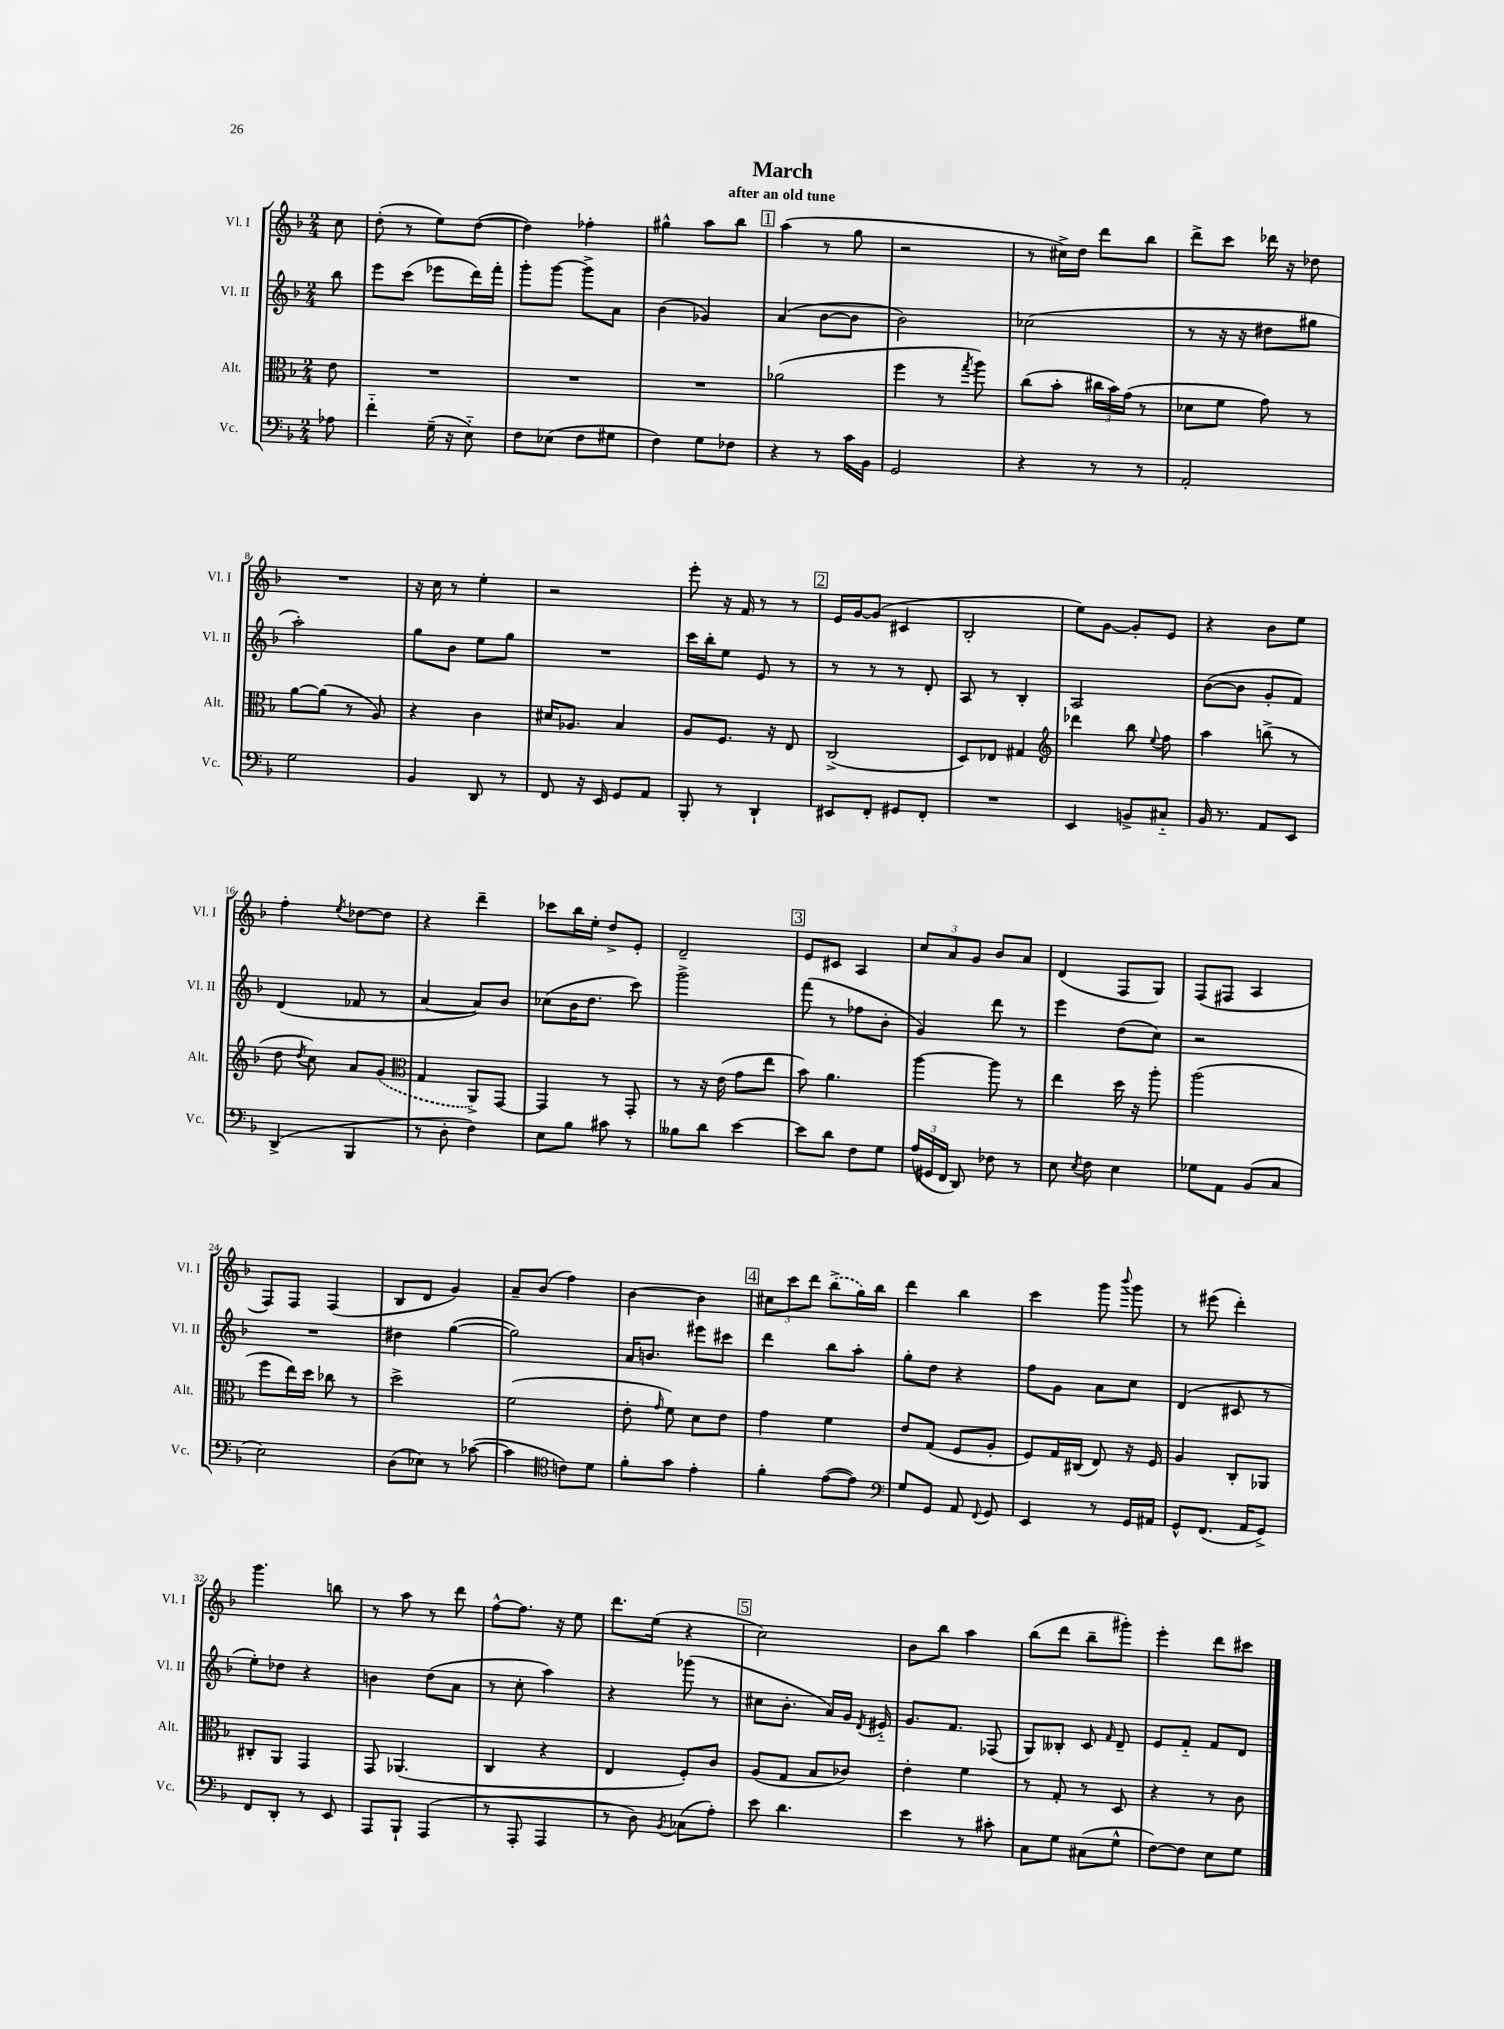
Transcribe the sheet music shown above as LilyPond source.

\header { title = "March" subtitle = "after an old tune" }
<<
\new StaffGroup <<
\new Staff = "s0" \with { instrumentName = "Vl. I" shortInstrumentName = "Vl. I" } {
    \clef treble \key f \major \numericTimeSignature \time 2/4 \partial 8
    \autoBeamOff c''8 |
    d''8-.( r8 e''8[) d''8]~( |
    d''4) fes''4-. |
    gis''4-^ a''8[ bes''8] |
    \mark \markup { \box "1" } a''4( r8 g''8 |
    r2 |
    r8 cis''16[->) d''16] d'''8[ bes''8] |
    d'''8[-> c'''8] des'''16 r16 des''8 |
    R2 |
    r16 c''16 r8 e''4-. |
    r2 |
    e'''8-. r16 f'16 r8 r8 |
    \mark \markup { \box "2" } e'16[ g'16~ g'8]( cis'4 |
    bes2-. |
    e''8[) g'8]~ g'8[-. e'8] |
    r4 bes'8[ e''8] |
    f''4-. \acciaccatura { e''8 } des''8[~ des''8] |
    r4 d'''4-- |
    ces'''8[ bes''16 e''16]-. d''8[-> e'8]-. |
    d'2-- |
    \mark \markup { \box "3" } e'8[ cis'8] a4 |
    \tuplet 3/2 { c''8[ a'8 g'8] } bes'8[ a'8] |
    d'4( f8[ g8]) |
    f8[( fis8] a4 |
    f8[) f8] f4( |
    bes8[ d'8] g'4) |
    a'8[-- bes'8]( f''4) |
    bes'4~ bes'4 |
    \mark \markup { \box "4" } \tuplet 3/2 { cis''8[ c'''8 d'''8] } \once \slurDashed bes''8[->( g''16) bes''16] |
    d'''4 bes''4 |
    c'''4 g'''8 \appoggiatura { bes'''8 } g'''8 |
    r8 eis'''8( d'''4-.) |
    g'''4. b''8 |
    r8 a''8 r8 d'''8 |
    f''8[~-^ f''8.] r16 e''8 |
    d'''8.[ e''16]( r4 |
    \mark \markup { \box "5" } c''2) |
    bes'8[ bes''8] a''4 |
    bes''8[( d'''8] bes''8[-- gis'''8]-.) |
    e'''4-. d'''8[ cis'''8] \bar "|." |
}
\new Staff = "s1" \with { instrumentName = "Vl. II" shortInstrumentName = "Vl. II" } {
    \clef treble \key f \major \numericTimeSignature \time 2/4 \partial 8
    \autoBeamOff bes''8 |
    e'''8[ c'''8]( ees'''8[ d'''16) f'''16]-. |
    g'''8[-. g'''8]~ g'''8[-> a'8] |
    bes'4( ges'4) |
    \mark \markup { \box "1" } a'4( bes'8[~ bes'8] |
    bes'2) |
    ces''2( |
    r8 r16 r16 dis''8[ gis''8] |
    a''2-.) |
    g''8[ bes'8] e''8[ g''8] |
    R2 |
    c'''16[ bes''16-. e''8] e'8 r8 |
    \mark \markup { \box "2" } r8 r8 r8 d'8-. |
    a8 r8 bes4-. |
    a2 |
    bes'8[~( bes'8] g'8[-. f'8]) |
    d'4( fes'8 r8 |
    a'4~ a'8[) bes'8] |
    ces''8[( bes'16 d''8.] c'''8) |
    g'''2-> |
    \mark \markup { \box "3" } f'''8( r8 fes''8[ bes'8]-. |
    g'4) d'''8 r8 |
    e'''4 d''8[( c''8]) |
    r2 |
    R2 |
    dis''4 g''4~( |
    g''2) |
    a'16[ b'8.] eis'''8[ cis'''8] |
    \mark \markup { \box "4" } d'''4 bes''8[ a''8]-. |
    g''8[-. d''8] r4 |
    f''8[ g'8] a'8[ c''8] |
    d'4( cis'8 r8 |
    e''8[-.) des''8] r4 |
    b'4 d''8[( a'8] |
    r8 c''8-. a''4) |
    r4 ges'''8( r8 |
    \mark \markup { \box "5" } cis''8[ bes'8.]-. a'16[) g'16] \acciaccatura { d'8 } eis'16-_ |
    g'8.[ f'8.] fes8( |
    g8[) beses8]-. c'8 \grace { f'16 } d'8-- |
    e'8[ f'8]-_ f'8[ d'8] \bar "|." |
}
\new Staff = "s2" \with { instrumentName = "Alt." shortInstrumentName = "Alt." } {
    \clef alto \key f \major \numericTimeSignature \time 2/4 \partial 8
    \autoBeamOff e'8 |
    R2 |
    R2 |
    R2 |
    \mark \markup { \box "1" } aes'2( |
    f''4 r8 \acciaccatura { g''8 } a''8) |
    c''8[( bes'8]-. \tuplet 3/2 { cis''16[ bes'16) g'16]( } r8 |
    des'8[ f'8] g'8) r8 |
    a'8[~ a'8]( r8 a8) |
    r4 c'4 |
    dis'16[ aes8.] bes4 |
    a8[ f8.] r16 e8 |
    \mark \markup { \box "2" } c2->( |
    d8[) ees8] gis4 |
    \clef treble des'''4 bes''8 \appoggiatura { e''8 } f''8 |
    a''4 b''8->( r8 |
    d''8 \acciaccatura { d''8 } c''8) a'8[ \once \slurDashed g'8]( |
    \clef alto g4 a,8[->) g,8]~ |
    g,4 r8 g,8-. |
    r8 r16 e'16( g'8[ e''8] |
    \mark \markup { \box "3" } bes'8) a'4. |
    a''4~ a''8 r8 |
    e''4 d''16 r16 a''8-. |
    a''2( |
    f''8[ e''16) d''16] ces''8 r8 |
    d''2-> |
    f'2( |
    e'8-. \grace { g'16 } f'8) d'8[ e'8] |
    \mark \markup { \box "4" } g'4 f'4 |
    e'8[ g8]( f8[ a8]-. |
    f8[) g16 cis16]( e8) r16 f16 |
    a4 c8[-. aes,8] |
    cis8[-. a,8] g,4 |
    g,8 aes,4.( |
    c4 r4 |
    e4 f8[-.) c'8] |
    \mark \markup { \box "5" } a8[( g8] bes8[ ces'8]) |
    e'4-. f'4 |
    r8 g8-. r8 d8 |
    r4 r8 c'8 \bar "|." |
}
\new Staff = "s3" \with { instrumentName = "Vc." shortInstrumentName = "Vc." } {
    \clef bass \key f \major \numericTimeSignature \time 2/4 \partial 8
    \autoBeamOff aes8 |
    f'4-_ g16--( r16 e8-_) |
    f8[ ees8]( f8[ gis8] |
    f4) g8[ fes8] |
    \mark \markup { \box "1" } r4 r8 c'16[ bes,16] |
    g,2 |
    r4 r8 r8 |
    a,2-. |
    g2 |
    bes,4 d,8 r8 |
    f,8 r16 e,16 g,8[ a,8] |
    bes,,8-. r8 d,4-! |
    \mark \markup { \box "2" } eis,8[ f,8]-. gis,8[ f,8]-. |
    R2 |
    e,4 b,8[-> cis8]-_ |
    bes,16 r8. a,8[ e,8] |
    d,4->( bes,,4 |
    r8 d8-. f4) |
    e8[ bes8] cis'8 r8 |
    beses8[ d'8] e'4~ |
    \mark \markup { \box "3" } e'8[ d'8] f8[ g8] |
    \tuplet 3/2 { a16[( gis,16 f,16] } d,8) fes8 r8 |
    e8 \acciaccatura { e8 } f8 e4 |
    ges8[ a,8] bes,8[( c8] |
    e2) |
    d8[( ees8]) r8 ces'8~( |
    ces'4 \clef tenor c'8[) d'8] |
    f'8[-. g'8] e'4-. |
    \mark \markup { \box "4" } f'4-. e'8[~( e'8]) |
    \clef bass g8[ g,8] a,8 \appoggiatura { f,8 } g,8 |
    e,4 r8 g,16[ ais,16] |
    g,8[-^ f,8.]( a,16[ g,8]->) |
    f,8[ d,8]-. r8 e,8 |
    a,,8[ bes,,8]-! a,,4( |
    r8 a,,8-. a,,4 |
    r8 d8) \acciaccatura { bes,8 } ces8[( a8]-.) |
    \mark \markup { \box "5" } e'8 d'4. |
    e'4 r8 cis'8-. |
    c8[ g8] cis8[( g8]-^ |
    f8[~) f8] e8[ g8] \bar "|." |
}
>>
>>
